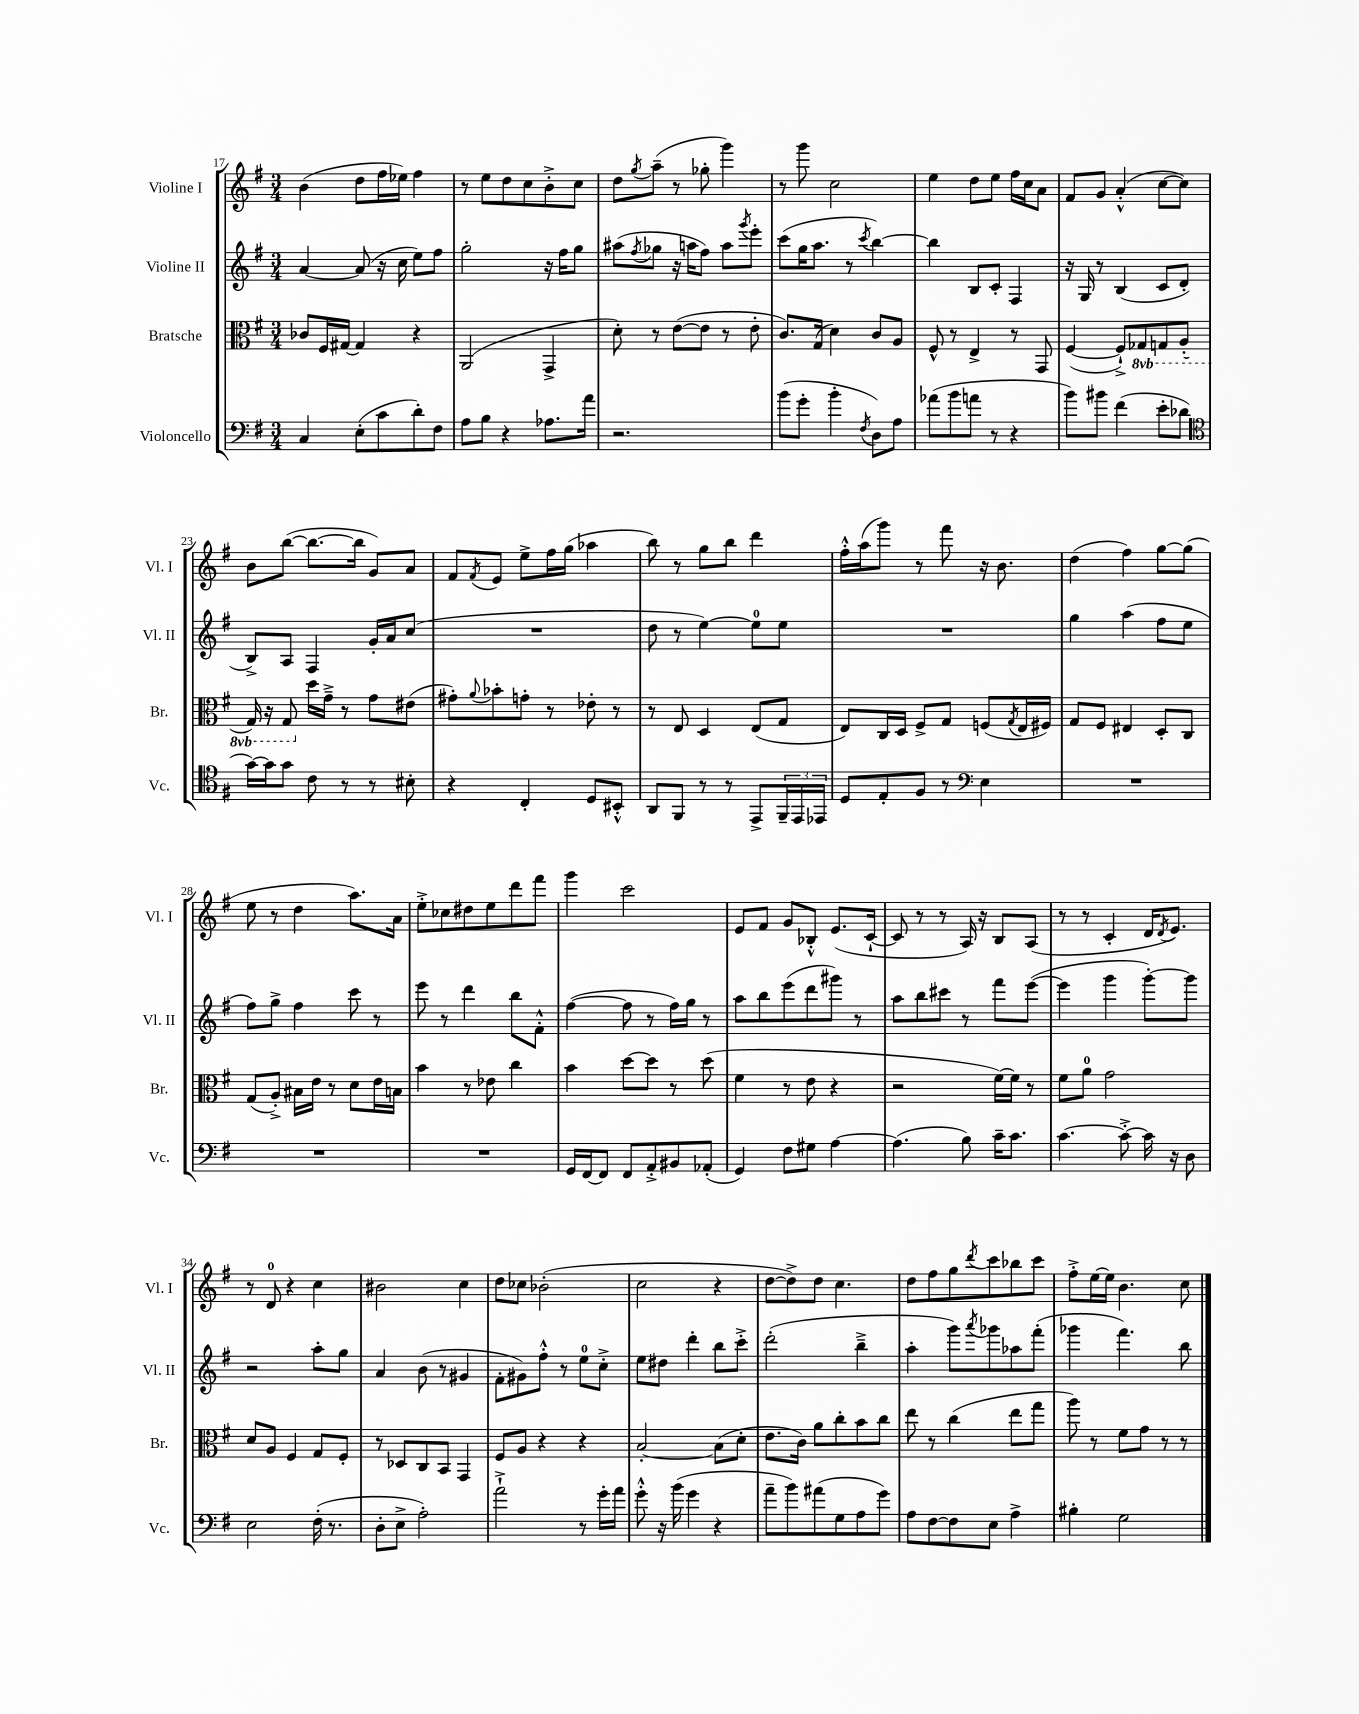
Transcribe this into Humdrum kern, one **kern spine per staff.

**kern	**kern	**kern	**kern
*part4	*part3	*part2	*part1
*staff4	*staff3	*staff2	*staff1
*I"Violoncello	*I"Bratsche	*I"Violine II	*I"Violine I
*I'Vc.	*I'Br.	*I'Vl. II	*I'Vl. I
*clefF4	*clefC3	*clefG2	*clefG2
*k[f#]	*k[f#]	*k[f#]	*k[f#]
*M3/4	*M3/4	*M3/4	*M3/4
=17	=17	=17	=17
4C/	8c-X/L	[4a/	(4b\
.	16F#/L	.	.
.	[16G#X/JJ	.	.
(8E'\L	4G#/]	(8a/]	8dd\L
8c\	.	16r	16ff#\L
.	.	16cc\	16ee-X\JJ)
8d'\)	4r	8ee\L)	4ff#\
8F#\J	.	8ff#\J	.
=18	=18	=18	=18
8A\L	(2AA/	2gg'\	8r
8B\J	.	.	8ee\L
4r	.	.	8dd\
.	.	.	8cc\
8.A-X\L	4GG^/	16r	8b'^\
.	.	16ff#\KL	.
.	.	8gg\J	8cc\J
16a\Jk	.	.	.
=19	=19	=19	=19
2.r	8d'\)	(8aa#X\L	8dd\L
.	.	8qff#/	8qgg/
.	8r	8gg-X\J	(8aa~\J
.	([8e\L	16r	8r
.	.	16aan\KL	.
.	8e\J]	8ff#\J)	8gg-X'\
.	8r	8aa\L	4ggg\)
.	.	8qggg/	.
.	8e'\	8eee'\J	.
=20	=20	=20	=20
(8b\L	8.c/L)	(8ccc\L	8r
8g'\J	.	16gg\K	8ggg\
.	(16G/Jk	8.aa\J	.
4b'\	4d\)	.	2cc\
.	.	8r	.
8qF#/	.	8qccc/	.
8D\L)	8c/L	[4bb\)	.
8A\J	8A/J	.	.
=21	=21	=21	=21
(8a-X\L	8F#^^/	4bb\]	4ee\
8b\	8r	.	.
8an\J	4E^/	8B/L	8dd\L
8r	.	8c'/J	8ee\J
4r	8r	4F#/	16ff#\LL
.	.	.	16cc\J
.	8GG/	.	8a\J
=22	=22	=22	=22
8b\L)	([4F#/	16r	8f#/L
.	.	16G/	.
8b#X\J	.	8r	8g/J
(4f#\	8F#`^/L])	(4B/	(4a'^^/
*	*8ba	*	*
.	8GG-X/	.	.
8e'\L	8GGn/	8c/L	[8cc\L
8d-X\J	(8AA'/J	8d'/J	8cc\J])
!!LO:LB:g=z
=23	=23	=23	=23
*clefC4	*	*	*
[16g\LL)	16GG/)	8B^/L)	8b\L
16g\J]	16r	.	.
8g\J	8GG/	8A/J	([8bb\J
*	*X8ba	*	*
8c\	16dd\LL	4F#/	8.bb\L_
.	16g~^\JJ	.	.
8r	8r	.	.
.	.	.	16bb\Jk]
8r	8g\L	16g'/LL	8g/L)
.	.	16a/J	.
8B#X'\	(8e#X\J	(8cc/J	8a/J
=24	=24	=24	=24
4r	8g#X'\L)	2.r	8f#/L
.	8qqa/	.	8qf#/
.	8b-X'\	.	8e/J
4C'/	8gn'\J	.	8ee^\L
.	8r	.	16ff#\L
.	.	.	(16gg\JJ
8D/L	8e-X'\	.	4aa-X\
8BB#X'^^/J	8r	.	.
=25	=25	=25	=25
8AA/L	8r	8dd\	8bb\)
8FF#/J	8E/	8r	8r
8r	4D/	[4ee\)	8gg\L
8r	.	.	8bb\J
8EE^/L	(8E/L	8ee\L]	4ddd\
24FF#~/L	8G/J	8ee\J	.
24EE/	.	.	.
24EE-X/JJ	.	.	.
=26	=26	=26	=26
8D/L	8E/L)	2.r	16ff#'^^\LL
.	.	.	(16aa\J
8E'/	16C/L	.	8ggg\J)
.	16D/JJ	.	.
8F#/J	8F#^/L	.	8r
8r	8G/J	.	8fff#\
*clefF4	*	*	*
4E\	(8Fn/L	.	16r
.	.	.	8.b\
.	8qG/	.	.
.	16E/L	.	.
.	16F#X/JJ)	.	.
=27	=27	=27	=27
2.r	8G/L	4gg\	(4dd\
.	8F#/J	.	.
.	4E#X/	(4aa\	4ff#\)
.	8D'/L	8ff#\L	[8gg\L
.	8C/J	8ee\J	(8gg\J]
!!LO:LB:g=z
=28	=28	=28	=28
2.r	(8G/L	8ff#\L)	8ee\
.	8A'^/J)	8gg^\J	8r
.	16B#X\LL	4ff#\	4dd\
.	16e\JJ	.	.
.	8r	.	.
.	8d\L	8ccc\	8.aa\L)
.	16e\L	8r	.
.	16Bn\JJ	.	16a\Jk
=29	=29	=29	=29
2.r	4b\	8eee\	8ee'^\L
.	.	8r	8cc-X\
.	8r	4ddd\	8dd#X\
.	8e-X\	.	8ee\
.	4cc\	8bb\L	8ddd\
.	.	8f#'^^\J	8fff#\J
=30	=30	=30	=30
16GG/LL	4b\	([4ff#\	4ggg\
[16FF#/J	.	.	.
8FF#/J]	.	.	.
8FF#/L	[8dd\L	8ff#\]	2ccc\
8AA'^/	8dd\J]	8r	.
8BB#X/	8r	16ff#\LL)	.
.	.	16gg\JJ	.
(8AA-X'/J	(8dd\	8r	.
=31	=31	=31	=31
4GG/)	4f#\	8aa\L	8e/L
.	.	8bb\	8f#/J
8F#\L	8r	(8eee\	8g/L
8G#X\J	8e\	8ddd\	8B-X'^^/J
[4A\	4r	8ggg#X\J)	(8.e/L
.	.	8r	.
.	.	.	[16c`/Jk
=32	=32	=32	=32
(4.A\]	2r	8aa\L	8c/]
.	.	8bb\	8r
.	.	8ccc#X\J	8r
8B\)	.	8r	16A/)
.	.	.	16r
16c~\KL	[16f#\LL)	8fff#\L	8B/L
8.c\J	16f#\JJ]	.	.
.	8r	([8eee\J	(8A/J
=33	=33	=33	=33
[4.c\	8f#\L	4eee\]	8r
.	8a\J	.	8r
.	2g\	4ggg\	4c'/
8c'^\_	.	.	.
16c\]	.	[8ggg'\L)	16d/KL
.	.	.	8qd/
16r	.	.	8.e/J)
8D\	.	8ggg\J]	.
!!LO:LB:g=z
=34	=34	=34	=34
2E\	8d/L	2r	8r
.	8A/J	.	8d/
.	4F#/	.	4r
(16F#'\	8G/L	8aa'\L	4cc\
8.r	.	.	.
.	8F#'/J	8gg\J	.
=35	=35	=35	=35
8D'\L	8r	4a/	2b#X\
8E^\J	8D-X/L	.	.
2A'\)	8C/	(8b\	.
.	8BB/J	8r	.
.	4GG/	4g#X/	4cc\
=36	=36	=36	=36
2a`^\	8F#/L	8f#'\L	8dd\L
.	8A/J	8g#X\)	8cc-X\J
.	4r	8ff#'^^\J	(2b-X'\
.	.	8r	.
8r	4r	8ee\L	.
16g'\LL	.	8cc'^\J	.
16a\JJ	.	.	.
=37	=37	=37	=37
8g'^^\	[2B'/	8ee\L	2cc\
16r	.	8dd#X\J	.
(16b\	.	.	.
4g\	.	4ddd'\	.
4r	(8B\L]	8bb\L	4r
.	8d'\J	8ccc'^\J	.
=38	=38	=38	=38
8a~\L	8.e\L	(2ddd'\	[8dd\L
8b\)	.	.	8dd^\])
.	16c\Jk)	.	.
(8a#X\	8a\L	.	8dd\J
8G\	8cc'\	.	4.cc\
8A\	8b\	4bb~^\	.
8g\J)	8cc\J	.	.
=39	=39	=39	=39
8A\L	8ee\	4aa'\	8dd\L
[8F#\	8r	.	8ff#\
8F#\]	(4cc\	8ggg\L)	8gg\
.	.	8qaaa/	8qddd/
8E\J	.	8ggg-X\	8ccc\
4A^\	8ee\L	8aa-X\	8bb-X\
.	8gg\J	(8fff#'\J	8ccc\J
=40	=40	=40	=40
4B#X'\	8aa\)	4ggg-X\	8ff#'^\L
.	8r	.	[16ee\L
.	.	.	16ee\JJ]
2G\	8f#\L	4.fff#\)	4.b\
.	8g\J	.	.
.	8r	.	.
.	8r	8bb\	8cc\
==	==	==	==
*-	*-	*-	*-
